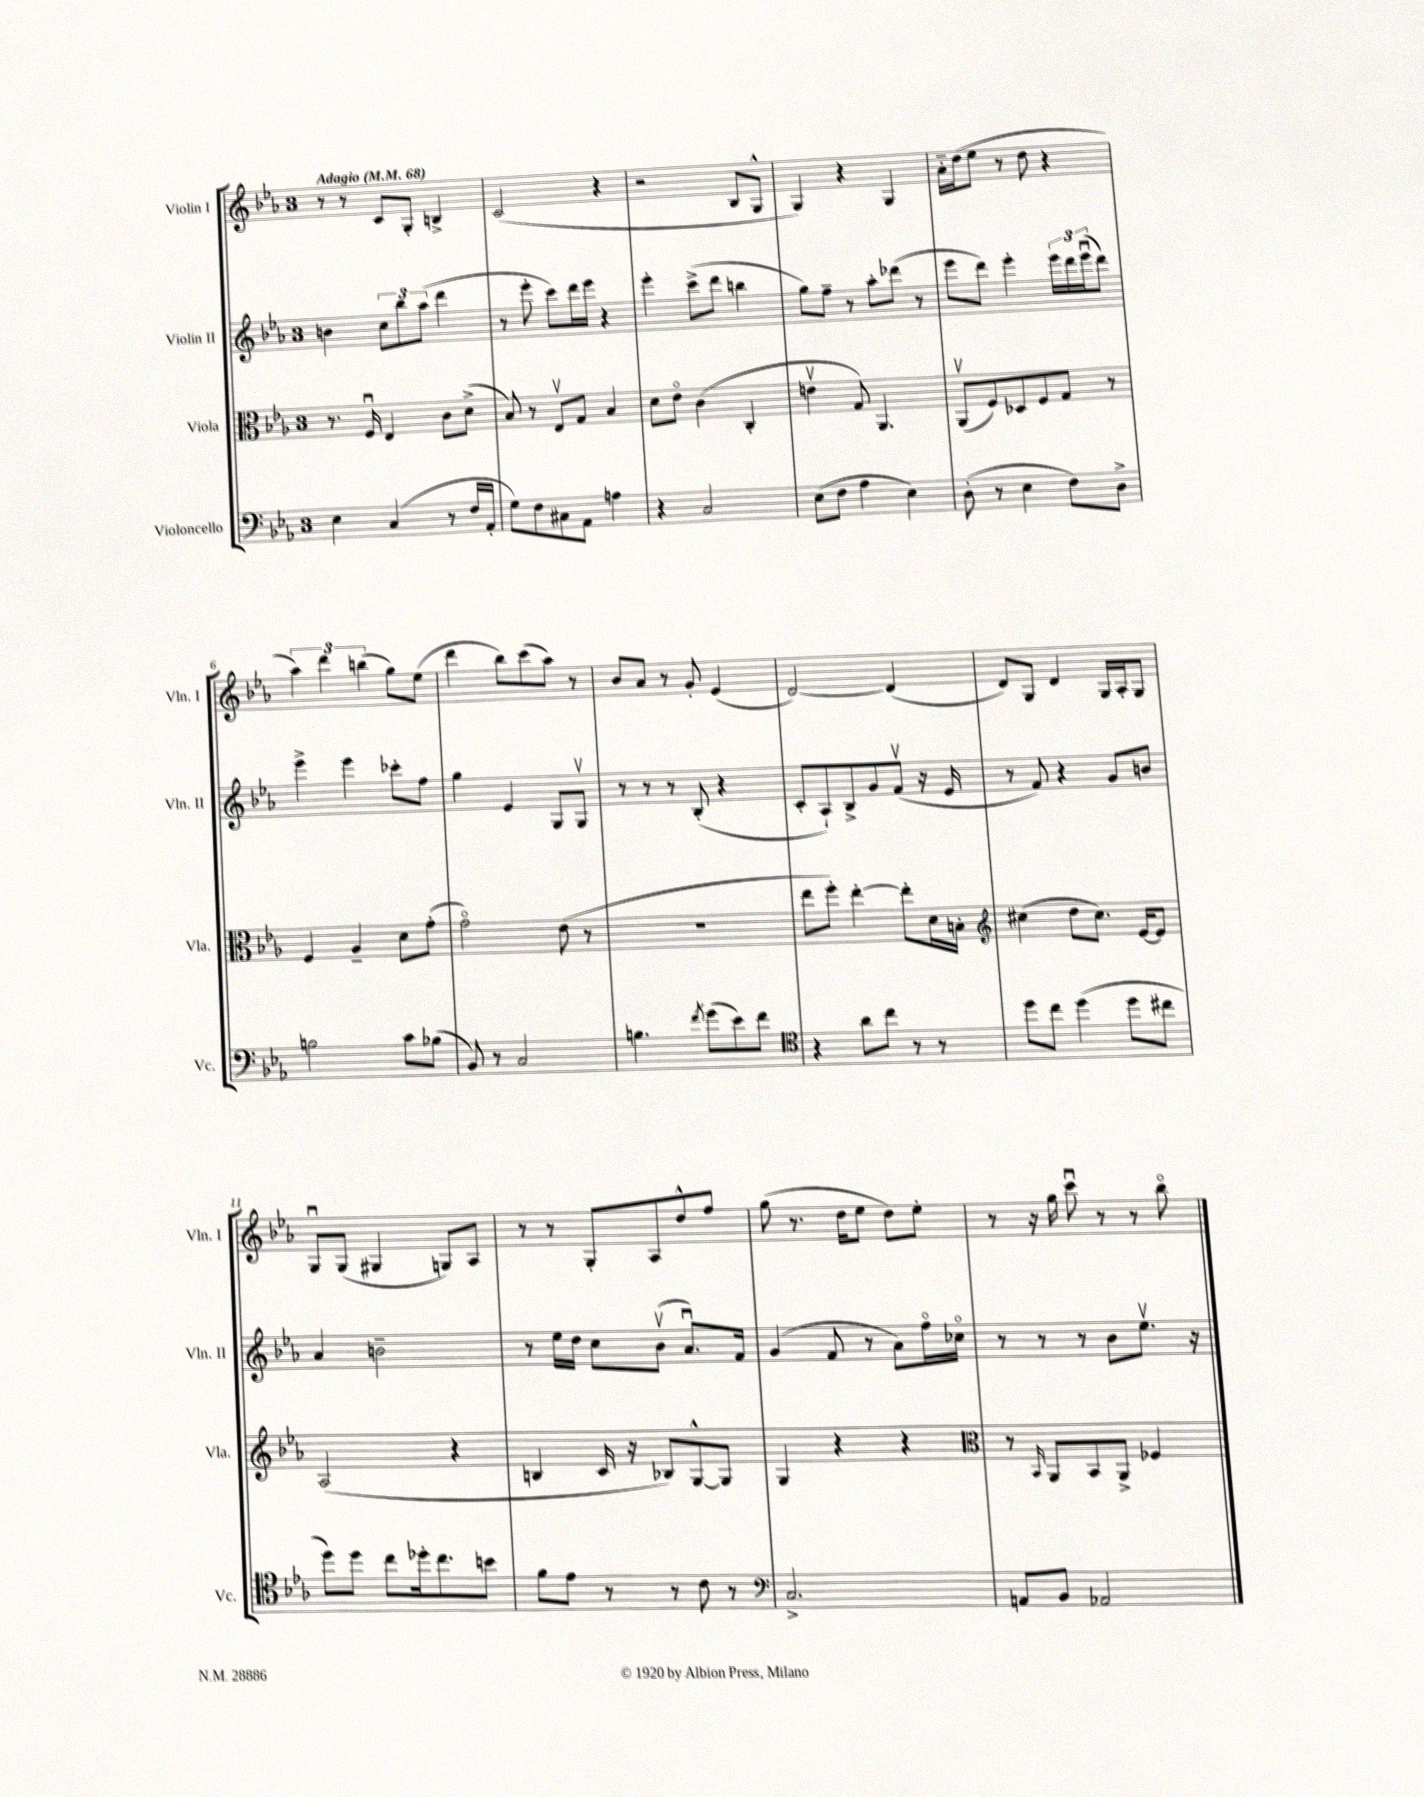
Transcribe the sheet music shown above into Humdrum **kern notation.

**kern	**kern	**kern	**kern
*staff4	*staff3	*staff2	*staff1
*clefF4	*clefC3	*clefG2	*clefG2
*k[b-e-a-]	*k[b-e-a-]	*k[b-e-a-]	*k[b-e-a-]
*M3/4	*M3/4	*M3/4	*M3/4
*MM68	*MM68	*MM68	*MM68
4E-\	8.r	4b\	8r
.	.	.	8r
.	16Fu/	.	.
(4C/	4E-/	12cc\L	8c/L
.	.	12bb-\	.
.	.	.	8G'/J
.	.	(12aa-\J	.
8r	8c\L	4ddd\	4B^/
16F/LL	(8d^\J	.	.
16AA-'/JJ	.	.	.
=	=	=	=
8G\L)	8B-/)	8r	(2c/
8F\	8r	8eee-'\	.
8C#\	8E-v/L	8ccc\L)	.
8AA-\J	8G/J	16ddd\L	.
.	.	16eee-\JJ	.
4A\	4B-/	4r	4r
=	=	=	=
4r	8d\L	4eee-'\	2r
.	8e-o\J	.	.
2C/	(4c\	(8ccc^\L	.
.	.	8ddd\J	.
.	4C'/	4bb\	8B-/L
.	.	.	8G^^/J
=	=	=	=
(8E-\L	4ev\	8gg\L)	4G/)
8F\J	.	8ff~\J	.
4A-\	8G/)	8r	4r
.	4.AA-/	8aa-'\L	.
4E-\)	.	(8ddd-\J	4G/
.	.	8r	.
=	=	=	=
(8D'\	(8AA-v/L	8eee-\L	16a-'~\LL
.	.	.	(16dd\J
8r	8F/)	8ddd\J)	8ee-\J
4E-\	8D-/	4eee-'\	8r
.	8F/	.	8dd\
8F\L)	8G/J	24eee-\LL	4r
.	.	24ddd\	.
.	.	(24eee-u\J	.
8D^\J	8r	8ddd\J)	.
=	=	=	=
2B\	4F/	4eee-^\	6aa-\)
.	.	.	6ddd\
.	4A-~/	4eee-\	.
.	.	.	(6bb\
8c\L	8d\L	8ccc-'\L	8gg\L)
(8B-\J	(8g'\J	8ff\J	(8ee-\J
=	=	=	=
8BB-/)	2go\)	4gg\	4ddd\
8r	.	.	.
2C/	.	4e-/	8bb-\L)
.	.	.	(8ccc\
.	(8e-\	8G/L	8aa-\J)
.	8r	8Gv/J	8r
=	=	=	=
4.B\	2.r	8r	8b-/L
.	.	8r	8a-/J
.	.	8r	8r
8qf/	.	.	.
(8g\L	.	(8B-'/	8g'/
8e-\)	.	4r	(4e-/
8f\J	.	.	.
=	=	=	=
*clefC4	*	*	*
4r	8ee-\L	8c'/L	[2d/)
.	8ff'\J)	8A-`/)	.
8a-\L	[4ee-'\	8B-^/	.
8cc\J	.	8g/	.
8r	8ee-'\]L	(8fv/J	(4d/]
8r	16d\L	16r	.
.	16B'\JJ	16e-/	.
=	=	=	=
*	*clefG2	*	*
8dd\L	(4cc#\	8r	8d/L)
8cc\J	.	8f/)	8G/J
(4dd\	8dd\L	4r	4d/
.	8.cc#\J)	.	.
8dd\L	.	8g/L	16G/LL
.	[16e-/LK	.	16A-'/J
8cc#\J	8e-/]J	8b/J	8G/J
=	=	=	=
8dd\L)	(2A-/	4a-/	8Gu/L
8dd\J	.	.	(8G/J
8cc\L	.	2b~\	4G#/
16dd-'\k	.	.	.
8.cc\	.	.	.
.	4r	.	8G/L)
8b\J	.	.	8A-/J
=	=	=	=
8f\L	4B/	8r	8r
8e-\J	.	16ee-\LL	8r
.	.	16dd\JJ	.
8r	16c/	8cc\L	8G'/L
.	16r	.	.
8r	8B-/L)	(8b-v\J	8A-/
8c\	[8G^^/	8.a-u/L)	8dd^^/
8r	8G/]J	.	8ff/J
.	.	16f/Jk	.
=	=	=	=
*clefF4	*	*	*
2.C^/	4G/	(4g/	(8gg\
.	.	.	8.r
.	4r	8f/	.
.	.	.	16dd\LK
.	.	8r	8ee-\J
.	4r	8a-\L)	8dd\L)
.	.	16ffo\L	8ee-'\J
.	.	16cc-o\JJ	.
=	=	=	=
*	*clefC3	*	*
8AA/L	8r	8r	8r
.	16qqBB-/	.	.
8BB-/J	8AA-/L	8r	16r
.	.	.	16gg\
2AA-/	8BB-/	8r	8cccu\
.	8AA-^/J	8b-\L	8r
.	4F-/	8.ee-v\J	8r
.	.	.	8bb-o\
.	.	16r	.
==	==	==	==
*-	*-	*-	*-
